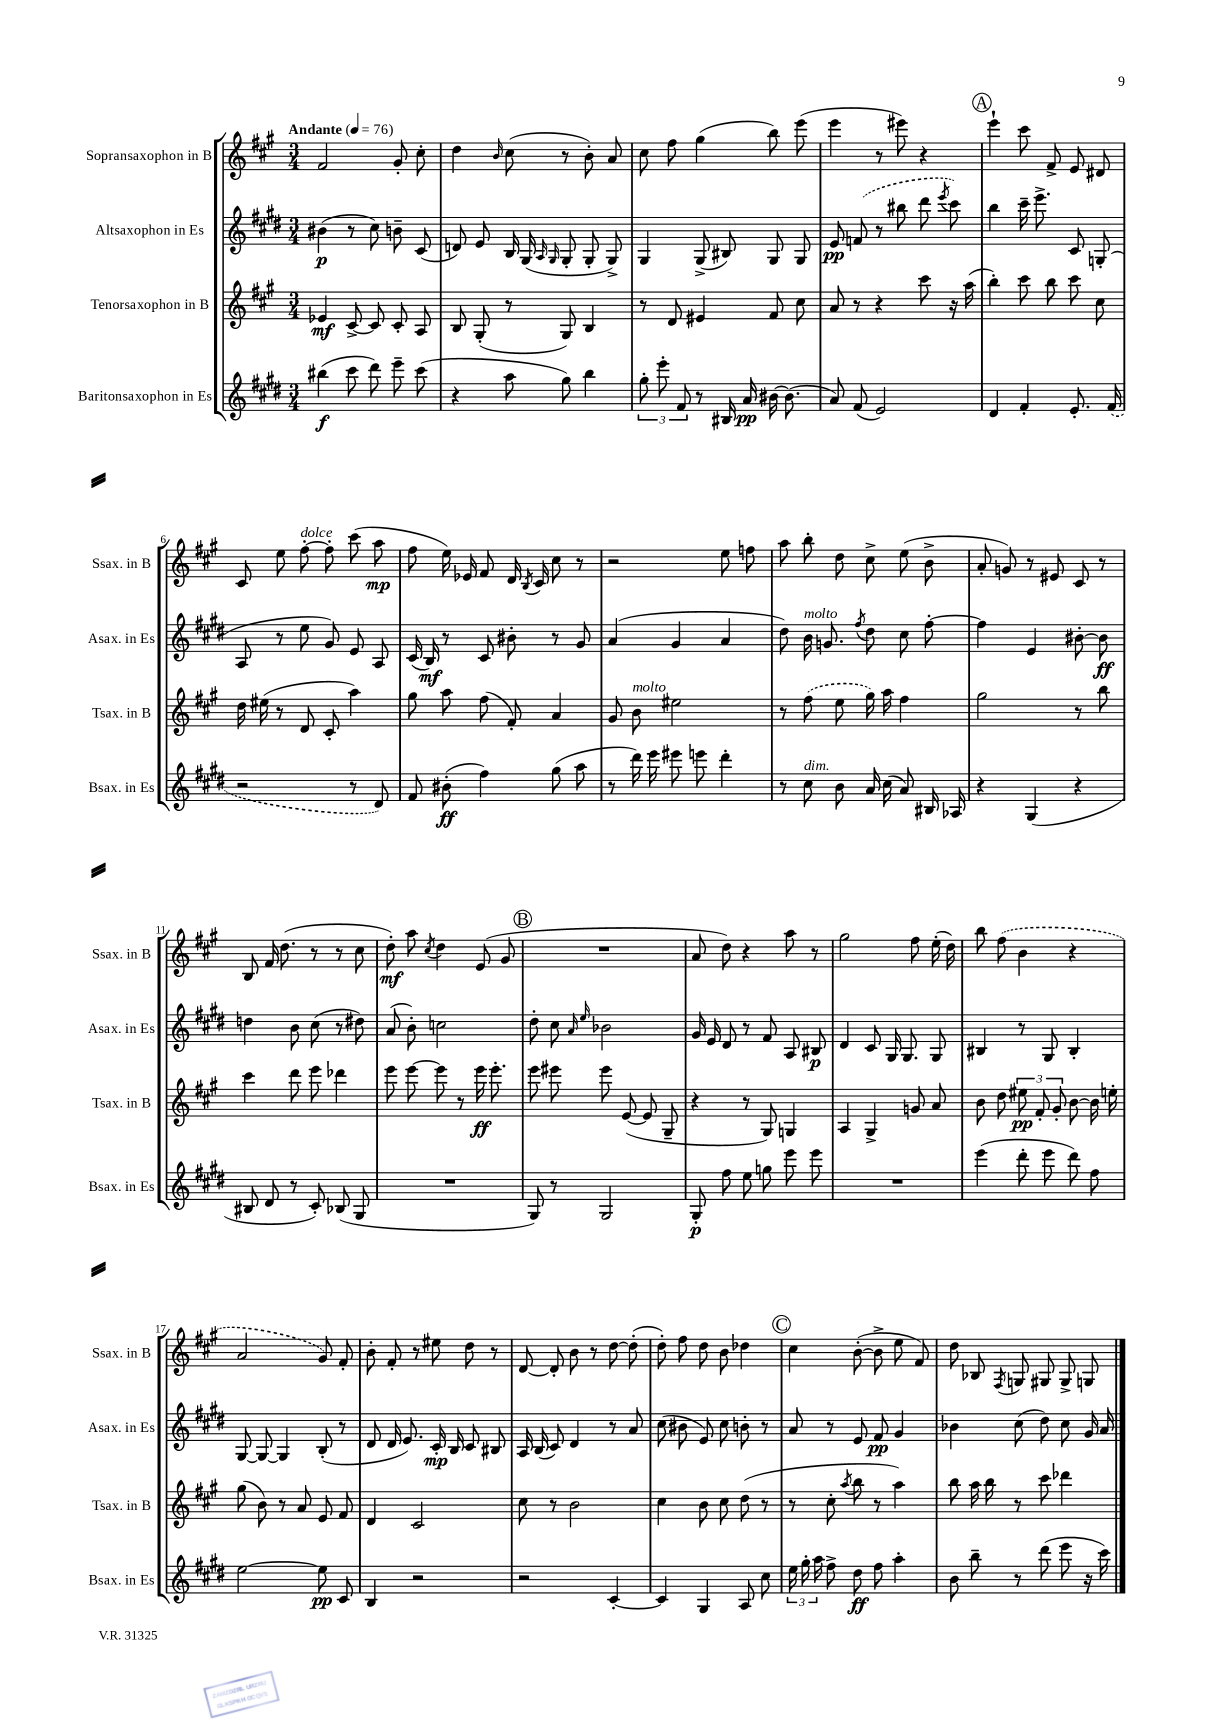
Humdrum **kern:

**kern	**dynam	**kern	**dynam	**kern	**dynam	**kern	**dynam
*part4	*part4	*part3	*part3	*part2	*part2	*part1	*part1
*staff4	*staff4	*staff3	*staff3	*staff2	*staff2	*staff1	*staff1
*I"Baritonsaxophon in Es	*	*I"Tenorsaxophon in B	*	*I"Altsaxophon in Es	*	*I"Sopransaxophon in B	*
*I'Bsax. in Es	*	*I'Tsax. in B	*	*I'Asax. in Es	*	*I'Ssax. in B	*
*clefG2	*	*clefG2	*	*clefG2	*	*clefG2	*
*k[f#c#g#d#]	*	*k[f#c#g#]	*	*k[f#c#g#d#]	*	*k[f#c#g#]	*
*M3/4	*	*M3/4	*	*M3/4	*	*M3/4	*
*MM76	*	*MM76	*	*MM76	*	*MM76	*
=1	=1	=1	=1	=1	=1	=1	=1
!	!	!	!	!	!	!LO:TX:a:B:t=Andante	!
(4bb#X\	f	4e-X/	mf	(4b#X\	p	2f#/	.
8ccc#\	.	[8c#^/	.	8r	.	.	.
8ddd#\)	.	8c#/]	.	8cc#\)	.	.	.
8eee~\	.	8c#'/	.	8bn~\	.	8g#'/	.
(8ccc#\	.	8A/	.	(8c#/	.	8cc#'\	.
=2	=2	=2	=2	=2	=2	=2	=2
4r	.	8B/	.	8dn/)	.	4dd\	.
.	.	(8G#'/	.	8e/	.	.	.
.	.	.	.	.	.	16qqb/	.
8aa\	.	8r	.	16B/	.	(8cc#\	.
.	.	.	.	(16G#/	.	.	.
.	.	.	.	16qqA/	.	.	.
.	.	.	.	16qqG#/	.	.	.
8gg#\)	.	8G#/)	.	8G#'/	.	8r	.
4bb\	.	4B/	.	8G#'/	.	8b'\)	.
.	.	.	.	8G#^/)	.	8a/	.
=3	=3	=3	=3	=3	=3	=3	=3
12gg#'\	.	8r	.	4G#/	.	8cc#\	.
12eee'\	.	.	.	.	.	.	.
.	.	8d/	.	.	.	8ff#\	.
12f#/	.	.	.	.	.	.	.
8r	.	4e#X/	.	(8G#^/	.	(4gg#\	.
16B#X/	.	.	.	8B#X/)	.	.	.
16a/	pp	.	.	.	.	.	.
[16b#X\	.	8f#/	.	8G#/	.	8bb\)	.
(8.b#\]	.	.	.	.	.	.	.
.	.	8cc#\	.	8G#/	.	(8eee\	.
=4	=4	=4	=4	=4	=4	=4	=4
8a/)	.	8a/	.	8e/	pp	4eee\	.
(8f#/	.	8r	.	(8fn/	.	.	.
2e/)	.	4r	.	8r	.	8r	.
.	.	.	.	8bb#X\	.	8eee#X\)	.
.	.	8ccc#\	.	8ddd#\	.	4r	.
.	.	.	.	8qeee/	.	.	.
.	.	16r	.	8ccc#\)	.	.	.
.	.	(16aa\	.	.	.	.	.
!!LO:REH:place=s1:t=A
=5	=5	=5	=5	=5	=5	=5	=5
4d#/	.	4bb'\)	.	4bb\	.	4eee`\	.
4f#'/	.	8ccc#\	.	16ccc#~\	.	8ccc#\	.
.	.	.	.	8.eee^\	.	.	.
.	.	8bb\	.	.	.	8f#^/	.
8.e'/	.	8ccc#\	.	8c#/	.	8e/	.
.	.	8cc#\	.	(8Gn'/	.	8d#X/	.
(16f#/	.	.	.	.	.	.	.
!!LO:LB:g=z
=6	=6	=6	=6	=6	=6	=6	=6
2r	.	16dd\	.	8A/	.	8c#/	.
.	.	(16ee#X\	.	.	.	.	.
.	.	8r	.	8r	.	8ee\	.
!	!	!	!	!	!	!LO:TX:a:i:t=dolce	!
.	.	8d/	.	8ee\	.	[8ff#'\	.
.	.	8c#'/	.	8g#/)	.	8ff#'\]	.
8r	.	4aa\)	.	8e/	.	(8ccc#\	.
8d#/)	.	.	.	8A/	.	8aa\	mp
=7	=7	=7	=7	=7	=7	=7	=7
8f#/	.	8gg#\	.	(16c#/	.	8ff#\	.
.	.	.	.	16B/)	mf	.	.
(8b#X'\	ff	8aa\	.	8r	.	16ee\)	.
.	.	.	.	.	.	16e-X/	.
4ff#\)	.	(8ff#\	.	8c#/	.	8f#/	.
.	.	8f#'/)	.	8b#X'\	.	16d/	.
.	.	.	.	.	.	8qB/	.
.	.	.	.	.	.	16c#/	.
(8gg#\	.	4a/	.	8r	.	8cc#\	.
8aa\	.	.	.	8g#/	.	8r	.
=8	=8	=8	=8	=8	=8	=8	=8
8r	.	8g#/	.	(4a/	.	2r	.
!	!	!LO:TX:a:i:t=molto	!	!	!	!	!
16ddd#\)	.	8b\	.	.	.	.	.
16eee\	.	.	.	.	.	.	.
8eee#X\	.	2ee#X\	.	4g#/	.	.	.
8eeen\	.	.	.	.	.	.	.
4ddd#'\	.	.	.	4a/	.	8ee\	.
.	.	.	.	.	.	8ffn\	.
=9	=9	=9	=9	=9	=9	=9	=9
8r	.	8r	.	8dd#\)	.	8aa\	.
!	!	!	!	!LO:TX:a:i:t=molto	!	!	!
!LO:TX:a:i:t=dim.	!	!	!	!	!	!	!
8cc#\	.	(8ff#\	.	16b\	.	8bb'\	.
.	.	.	.	8.gn/	.	.	.
8b\	.	8ee\	.	.	.	8dd\	.
.	.	.	.	8qff#/	.	.	.
16a/	.	16gg#\)	.	8dd#\	.	8cc#^\	.
(16cc#\	.	16aa\	.	.	.	.	.
8a/)	.	4ff#\	.	8cc#\	.	(8ee\	.
16B#X/	.	.	.	[8ff#'\	.	8b^\	.
16A-X/	.	.	.	.	.	.	.
=10	=10	=10	=10	=10	=10	=10	=10
4r	.	2gg#\	.	4ff#\]	.	8a'/	.
.	.	.	.	.	.	8gn/)	.
(4G#/	.	.	.	4e/	.	8r	.
.	.	.	.	.	.	8e#X/	.
4r	.	8r	.	[8b#X'\	.	8c#/	.
.	.	8bb\	.	8b#\]	ff	8r	.
!!LO:LB:g=z
=11	=11	=11	=11	=11	=11	=11	=11
8B#X/	.	4ccc#\	.	4ddn\	.	8B/	.
8d#/	.	.	.	.	.	16f#/	.
.	.	.	.	.	.	(8.dd\	.
8r	.	8ddd\	.	8b\	.	.	.
8c#'/)	.	8eee\	.	(8cc#\	.	8r	.
(8B-X/	.	4ddd-X\	.	8r	.	8r	.
8G#/	.	.	.	8dd#X\)	.	8cc#\	.
=12	=12	=12	=12	=12	=12	=12	=12
2.r	.	8eee\	.	(8a/	.	8dd'\)	mf
.	.	[8eee\	.	8b'\)	.	8aa\	.
.	.	.	.	.	.	8qcc#/	.
.	.	8eee\]	.	2ccn\	.	4dd\	.
.	.	8r	.	.	.	.	.
.	.	16eee\	ff	.	.	(8e/	.
.	.	8.eee'\	.	.	.	.	.
.	.	.	.	.	.	8g#/	.
!!LO:REH:place=s1:t=B
=13	=13	=13	=13	=13	=13	=13	=13
8G#/)	.	8eee\	.	8dd#'\	.	2.r	.
8r	.	8eee#X\	.	8cc#\	.	.	.
.	.	.	.	16qqa/	.	.	.
.	.	.	.	16qqee/	.	.	.
2G#/	.	8eee#\	.	2b-X\	.	.	.
.	.	([8e/	.	.	.	.	.
.	.	8e/]	.	.	.	.	.
.	.	8G#~/	.	.	.	.	.
=14	=14	=14	=14	=14	=14	=14	=14
8G#'/	p	4r	.	16g#/	.	8a/	.
.	.	.	.	16e/	.	.	.
8ff#\	.	.	.	8d#/	.	8dd\)	.
8ee\	.	8r	.	8r	.	4r	.
8ggn\	.	8G#/)	.	8f#/	.	.	.
8eee\	.	4Gn/	.	8A/	.	8aa\	.
8eee\	.	.	.	8B#X/	p	8r	.
=15	=15	=15	=15	=15	=15	=15	=15
2.r	.	4A/	.	4d#/	.	2gg#\	.
.	.	4G#^/	.	8c#/	.	.	.
.	.	.	.	16G#/	.	.	.
.	.	.	.	8.G#/	.	.	.
.	.	8gn/	.	.	.	8ff#\	.
.	.	8a/	.	8G#/	.	(16ee'\	.
.	.	.	.	.	.	16dd\)	.
=16	=16	=16	=16	=16	=16	=16	=16
(4eee\	.	8b\	.	4B#X/	.	8bb\	.
.	.	8dd\	.	.	.	(8ff#\	.
8ddd#'\	.	12ee#X\	pp	8r	.	4b\	.
.	.	12f#'/	.	.	.	.	.
8eee\	.	.	.	8G#/	.	.	.
.	.	12g#'/	.	.	.	.	.
8ddd#\)	.	[8b\	.	4B#'/	.	4r	.
8ff#\	.	16b\]	.	.	.	.	.
.	.	16een'\	.	.	.	.	.
!!LO:LB:g=z
=17	=17	=17	=17	=17	=17	=17	=17
[2ee\	.	(8gg#\	.	[8G#/	.	2a/	.
.	.	8b\)	.	8G#/_	.	.	.
.	.	8r	.	4G#/]	.	.	.
.	.	8a/	.	.	.	.	.
8ee\]	pp	8e/	.	(8B'/	.	8g#/)	.
8c#/	.	8f#/	.	8r	.	8f#'/	.
=18	=18	=18	=18	=18	=18	=18	=18
4B/	.	4d/	.	8d#/	.	8b'\	.
.	.	.	.	16d#/	.	8f#'/	.
.	.	.	.	8.e/)	.	.	.
2r	.	2c#/	.	.	.	8r	.
.	.	.	.	16c#'/	mp	8ee#X\	.
.	.	.	.	16B/	.	.	.
.	.	.	.	8c#/	.	8dd\	.
.	.	.	.	8B#X/	.	8r	.
=19	=19	=19	=19	=19	=19	=19	=19
2r	.	8cc#\	.	16A/	.	[8d/	.
.	.	.	.	(16B/	.	.	.
.	.	8r	.	8c#/)	.	8d'/]	.
.	.	2b\	.	4d#/	.	8b\	.
.	.	.	.	.	.	8r	.
[4c#'/	.	.	.	8r	.	[8dd\	.
.	.	.	.	8a/	.	(8dd'\]	.
=20	=20	=20	=20	=20	=20	=20	=20
4c#/]	.	4cc#\	.	(8cc#\	.	8dd'\)	.
.	.	.	.	8b#X\	.	8ff#\	.
4G#/	.	8b\	.	8e/)	.	8dd\	.
.	.	8cc#\	.	8cc#\	.	8b\	.
8A/	.	(8dd\	.	8bn'\	.	4dd-X\	.
8cc#\	.	8r	.	8r	.	.	.
!!LO:REH:place=s1:t=C
=21	=21	=21	=21	=21	=21	=21	=21
24ee\	.	8r	.	8a/	.	4cc#\	.
24gg#'\	.	.	.	.	.	.	.
24aa\	.	.	.	.	.	.	.
8ff#^\	.	8cc#'\	.	8r	.	.	.
.	.	8qaa/	.	.	.	.	.
8dd#\	ff	8bb\	.	8e/	.	([8b'\	.
8ff#\	.	8r	.	8f#/	pp	8b^\]	.
4aa'\	.	4aa\)	.	4g#/	.	8ee\	.
.	.	.	.	.	.	8f#/)	.
=22	=22	=22	=22	=22	=22	=22	=22
8b\	.	8bb\	.	4b-X\	.	8dd\	.
8bb~\	.	16aa\	.	.	.	8B-X/	.
.	.	16bb\	.	.	.	.	.
.	.	.	.	.	.	8qF#/	.
8r	.	8r	.	(8cc#\	.	8Gn/	.
(8ddd#\	.	8ccc#\	.	8dd#\)	.	8G#X/	.
8eee\	.	4ddd-X\	.	8cc#\	.	8G#^/	.
16r	.	.	.	16g#/	.	8Gn/	.
16ccc#\)	.	.	.	16a/	.	.	.
==	==	==	==	==	==	==	==
*-	*-	*-	*-	*-	*-	*-	*-
